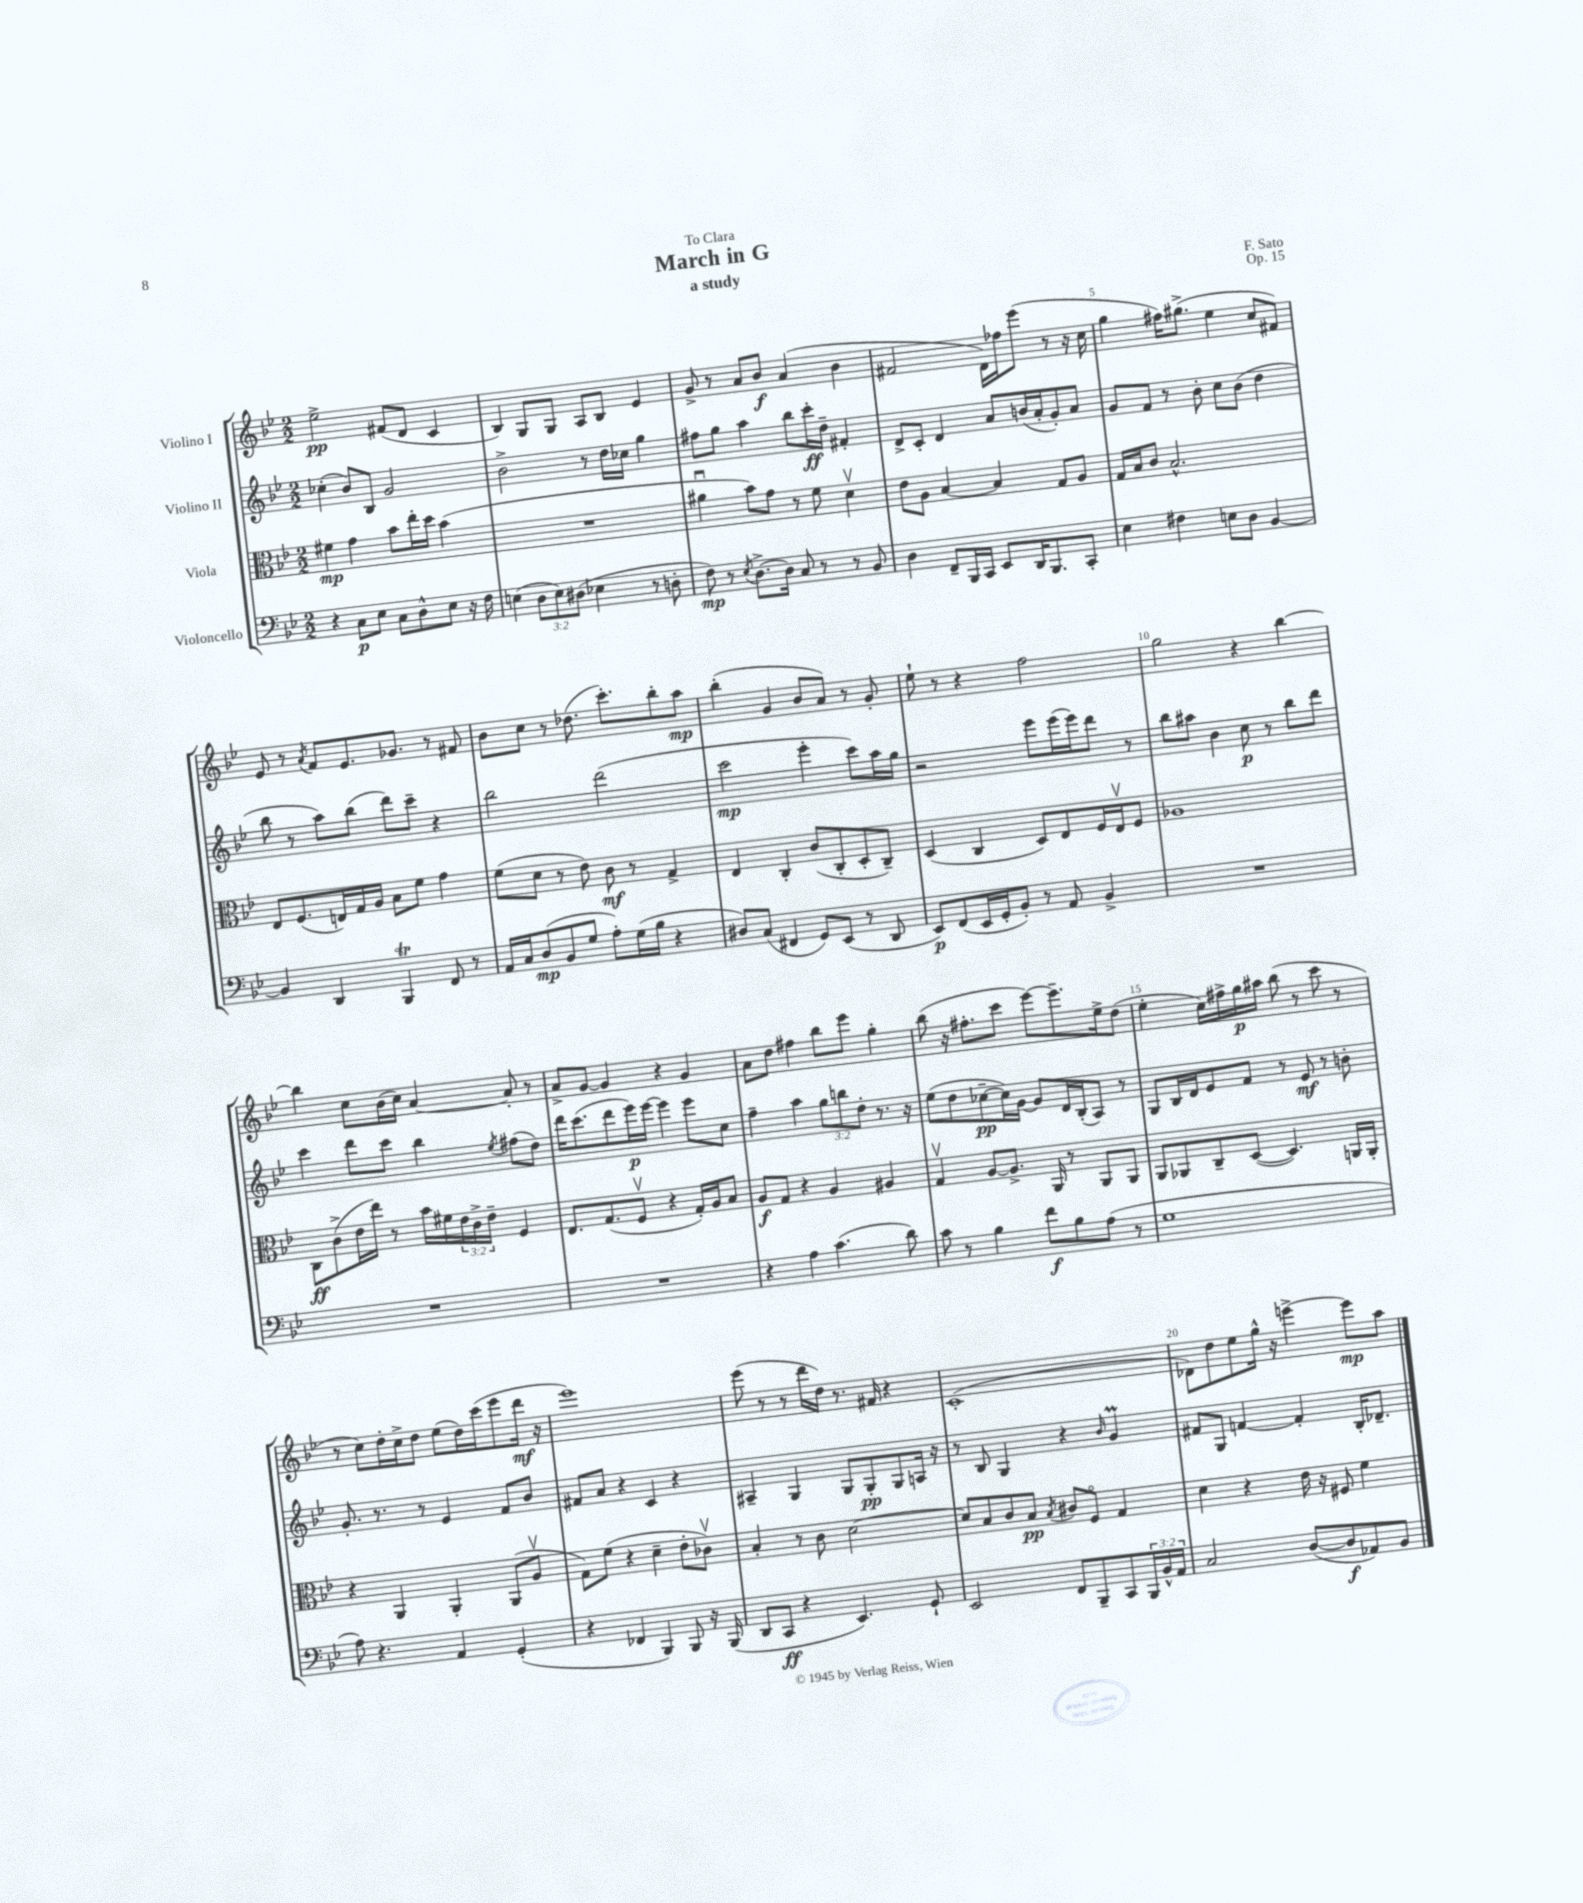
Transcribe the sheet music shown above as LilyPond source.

\header { title = "March in G" composer = "F. Sato" subtitle = "a study" dedication = "To Clara" opus = "Op. 15" }
<<
\new StaffGroup <<
\new Staff = "s0" \with { instrumentName = "Violino I" } {
    \clef treble \key bes \major \numericTimeSignature \time 2/2
    ees''2->\pp fis'8( d'8 c'4 |
    bes4) g8 g8 a8 bes8 ees'4 |
    g'8-> r8 a'8 bes'8\f a'4( bes'4 |
    fis'2 d'16) fes''16 ees'''8( r8 r16 c''16 |
    g''4 fis''16) gis''8.->( ees''4 c''8 fis'8) |
    ees'8 r8 \acciaccatura { a'8 } f'8 ees'8. ges'8. r8 fis'8 |
    bes'8 c''8 r8 des''8.( c'''8.-.) bes''8-. a''8\mp |
    bes''4-.( g'4 bes'8 a'8) r8 g'8-. |
    ees''8-! r8 r4 f''2 |
    g''2 r4 bes''4~ |
    bes''4 c''8 bes'16( c''16) a'4~ a'8-. r8 |
    a'8-> g'8~ g'4 r4 g'4 |
    a'8 d''8 fis''4 bes''8 ees'''8 g''4-. |
    bes''8( r16 fis''8.-. c'''8 ees'''8~) ees'''8.-- ees''16-> d''8( |
    ees''4-. c''16) fis''16-> g''16\p ais''16 bes''8( r8 c'''8 r8 |
    r8 c''8) d''16-. c''16-> d''8 ees''8( d''16) c'''16( ees'''8 d'''16\mf r16 |
    ees'''1) |
    ees'''8( r8 r8 d'''16 d''16) r8. fis'16 r4 |
    c'1-.( |
    des'8) d''8 ees''8 g''16-^ r16 e'''4~-> e'''8\mp a''8 \bar "|." |
}
\new Staff = "s1" \with { instrumentName = "Violino II" } {
    \clef treble \key bes \major \numericTimeSignature \time 2/2 \override Staff.TupletNumber.text = #tuplet-number::calc-fraction-text
    ces''4-.( bes'8) bes8 g'2 |
    bes'2-> r8 d''16 ces''16 g''4 |
    fis''8 g''8 a''4 bes''8 c'''16-.\ff d''16-- fis'4-. |
    d'8-> c'8-. d'4 a'8 b'16( a'16-. g'8-.) a'8 |
    g'8 f'8 r8 bes'8-. c''8 bes'8( d''4 |
    bes''8 r8 a''8) bes''8( d'''8) c'''8-- r4 |
    bes''2 d'''2( |
    c'''2\mp ees'''4-. c'''8) a''16 g''16 |
    r2 ees'''8 ees'''16( ees'''16) d'''8 r8 |
    bes''8 ais''8 bes'4 c''8\p r8 bes''8 d'''8 |
    c'''4 d'''8 c'''8 bes''4 \acciaccatura { ees''8 } fis''8( d''8) |
    d'''16 c'''8.( d'''8 ees'''16\p) ees'''16~ ees'''4 ees'''8 c''8 |
    f''4-- a''4 \tuplet 3/2 { g''8 b''8 d''8-. } r8. r16 |
    ees''8( d''8 ces''8~--\pp ces''16) g'16~ g'8 d'16 bes16-.( a8) r8 |
    g8 bes16 d'16 ees'8 f'8 r8 ees'8\mf r8 b'8-. |
    g'8.-. r8. r8 ees'4 f'8 bes'8 |
    fis'8 a'8 r4 c'4 r4 |
    ais4-- g4 g8 g8-.\pp g8 a16 r16 |
    r8 bes8 g4 r4 \grace { bes'16 } g'4\prall |
    fis'8 g8 f'4~ f'4-. bes16-. des'8.-- \bar "|." |
}
\new Staff = "s2" \with { instrumentName = "Viola" } {
    \clef alto \key bes \major \numericTimeSignature \time 2/2 \override Staff.TupletNumber.text = #tuplet-number::calc-fraction-text
    fis'4\mp g'4 bes'8 ees''16-. d''16 bes'4( |
    R1 |
    ais'4\downbow bes'8) g'8 r8 f'8 d'4\upbow |
    ees'8 a8 bes4~ bes4 g8 a8 |
    g16 bes16 c'8 bes2.-^ |
    ees8 f8.( e16) g16 a16 bes8 f'8 g'4 |
    f'8( d'8 r8 ees'8) c'8\mf r8 g4-> |
    ees4 c4-. c'8( c8-. d8-. c8--) |
    d4( c4 d8) ees8 f16 ees16\upbow f8 |
    aes1 |
    c8\ff c'8->( ees'16 ees''16) r8 bes'16 fis'16 \tuplet 3/2 { ees'16 c'16-> ees'16-- } f4 |
    ees8. g8.( f8\upbow r4 g16-.) a16 bes8 |
    a8\f g8 r4 a4 ais4 |
    g4\upbow a8~ a8.-> a,16 r8 a,8 a,8 |
    a,8 aes,8 c8-- d8~( d4.) a,16 a,16-. |
    r4 a,4 a,4-. a,8( a8\upbow |
    g8) f'8( r4 d'4-- ees'8-. ces'8\upbow) |
    bes4-. r8 c'8 d'2~ |
    d'8 bes8 c'8 bes8\pp \acciaccatura { bes8 } cis'8 f8\flageolet g4 |
    d'4 r4 ees'16 r16 fis8 f'4 \bar "|." |
}
\new Staff = "s3" \with { instrumentName = "Violoncello" } {
    \clef bass \key bes \major \numericTimeSignature \time 2/2 \override Staff.TupletNumber.text = #tuplet-number::calc-fraction-text
    r4 c8\p ees8 c8 d8-^ ees8 r16 f16 |
    e4( \tuplet 3/2 { d8 e8) dis8( } ees4 r8 d8-. |
    f8\mp) r8 \acciaccatura { ees8 } d8.~-> d16 c8 r8 r8 bes,8 |
    d4 f,8-- bes,,16 c,16 ees,8 d,16 bes,,8. c,8-. |
    ees4 fis4 e8 d8 bes,4~ |
    bes,4 d,4 bes,,4\trill f,8 r8 |
    a,16 c16 d8\mp( bes,8 g8 a8-.) g16( bes16 r4 |
    dis8) c8( fis,4 g,8) ees,8( r8 d,8 |
    ees,8\p) f,8( ees,16 g,16-. bes,8-.) r8 a,8 bes,4-> |
    R1 |
    R1 |
    R1 |
    r4 a4 c'4.( d'8) |
    c'8 r8 bes4 f'8\f bes8 a8( r8 |
    g1 |
    a8) r4. a,4 g,4-.( |
    r4 fes,4 bes,,4) bes,,8 r16 bes,,16( |
    d,8 c,8\ff r4 ees,4.) g,8-! |
    ees,2 f,8 bes,,8-- c,8 \tuplet 3/2 { bes,,16 bes,16-^ a,16 } |
    c2 d8~( d8\f aes,8) bes,8 \bar "|." |
}
>>
>>
\layout { \context { \Score \override BarNumber.break-visibility = ##(#f #t #t) barNumberVisibility = #(every-nth-bar-number-visible 5) } }
